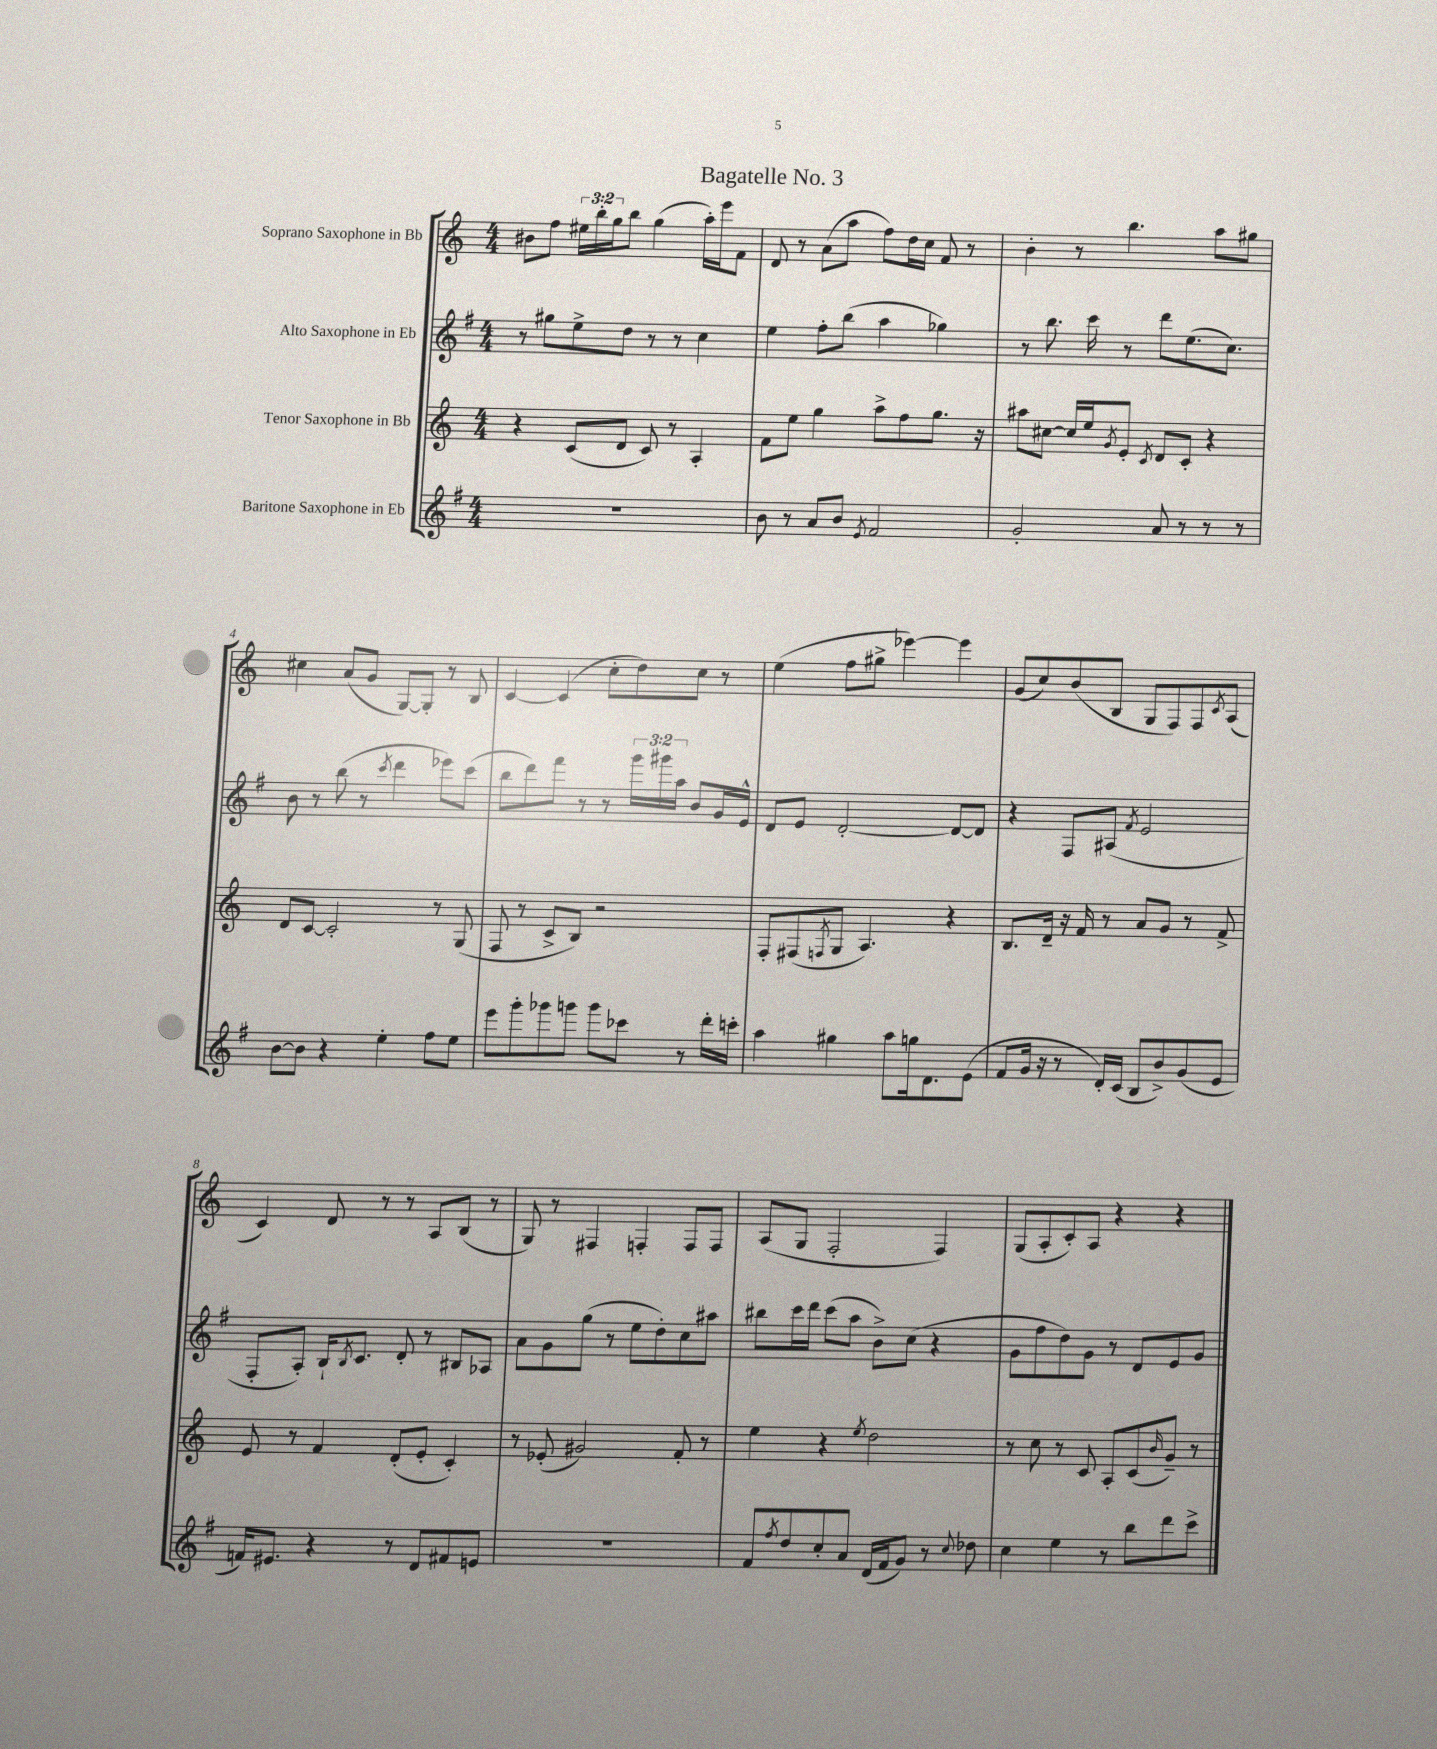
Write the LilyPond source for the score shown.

\header { title = "Bagatelle No. 3" }
<<
\new StaffGroup <<
\new Staff = "s0" \with { instrumentName = "Soprano Saxophone in Bb" } {
    \clef treble \key c \major \numericTimeSignature \time 4/4 \override Staff.TupletNumber.text = #tuplet-number::calc-fraction-text
    bis'8 f''8 \tuplet 3/2 { eis''16 b''16-. g''16 } b''8 g''4( a''16-.) e'''16 f'8 |
    d'8 r8 a'8( a''8 f''8) d''16 c''16 f'8 r8 |
    b'4-. r8 b''4. a''8 gis''8 |
    cis''4 a'8( g'8 g8~) g8-. r8 b8 |
    c'4~ c'4( c''8-. d''8) c''8 r8 |
    e''4( f''8 gis''8-> ees'''4~) ees'''4 |
    g'8( c''8) b'8( b8 g8 f8) f8 \acciaccatura { c'8 } a8( |
    c'4) d'8 r8 r8 a8 b8( r8 |
    g8) r8 fis4 f4-. f8 f8 |
    a8( g8 f2-. f4) |
    g8( a8-. c'8-.) a8 r4 r4 \bar "|." |
}
\new Staff = "s1" \with { instrumentName = "Alto Saxophone in Eb" } {
    \clef treble \key g \major \numericTimeSignature \time 4/4 \override Staff.TupletNumber.text = #tuplet-number::calc-fraction-text
    r8 gis''8 e''8-> d''8 r8 r8 c''4 |
    e''4 fis''8-. b''8( a''4 ges''4) |
    r8 b''8. c'''16 r8 d'''8 e''8.( c''8.) |
    b'8 r8 b''8( r8 \acciaccatura { c'''8 } d'''4 ees'''8) c'''8( |
    b''8 d'''8) fis'''8 r8 r8 \tuplet 3/2 { g'''16 gis'''16 a''16 } b'8 g'16 e'16-^ |
    d'8 e'8 d'2~-. d'8~ d'8 |
    r4 fis8 ais8( \acciaccatura { fis'8 } e'2 |
    fis8-. a8-.) b16-! \acciaccatura { b8 } c'8. d'8-. r8 bis8 aes8 |
    a'8 g'8 g''8( r8 e''8 d''8-.) c''8 ais''8 |
    bis''8 c'''16 d'''16 c'''8( a''8 b'8->) c''8( r4 |
    g'8 fis''8 d''8) g'8 r8 d'8 e'8 g'8 \bar "|." |
}
\new Staff = "s2" \with { instrumentName = "Tenor Saxophone in Bb" } {
    \clef treble \key c \major \numericTimeSignature \time 4/4
    r4 c'8( d'8 c'8) r8 a4-. |
    f'8 e''8 g''4 a''8-> f''8 g''8. r16 |
    ais''8 cis''8~ cis''16 e''16 \acciaccatura { g'8 } e'8-. \acciaccatura { c'8 } d'8 c'8-. r4 |
    d'8 c'8~ c'2-. r8 g8( |
    f8 r8 c'8-> b8) r2 |
    f8-. fis8( \acciaccatura { f8 } g8 a4.) r4 |
    b8. d'16-- r16 f'16 r8 a'8 g'8 r8 f'8-> |
    e'8 r8 f'4 d'8-.( e'8-. c'4-.) |
    r8 ees'8-.( gis'2) f'8-. r8 |
    e''4 r4 \acciaccatura { e''8 } d''2 |
    r8 c''8 r8 c'8 a8-. c'8( \grace { b'16 } g'8--) r8 \bar "|." |
}
\new Staff = "s3" \with { instrumentName = "Baritone Saxophone in Eb" } {
    \clef treble \key g \major \numericTimeSignature \time 4/4
    R1 |
    b'8 r8 a'8 b'8 \acciaccatura { e'8 } fis'2 |
    g'2-. a'8 r8 r8 r8 |
    b'8~ b'8 r4 e''4-. fis''8 e''8 |
    e'''8 g'''8-. ges'''8 g'''8 g'''8 ces'''8 r8 d'''16-. c'''16-. |
    a''4 gis''4 a''8 g''16 d'8. e'8( |
    fis'8 g'16 r16 r8 d'16-.) c'16( b8 b'8->) g'8( e'8 |
    f'16) eis'8. r4 r8 d'8 fis'8 e'8 |
    R1 |
    fis'8 \acciaccatura { fis''8 } d''8 c''8-. a'8 d'16( fis'16 g'8) r8 \appoggiatura { c''8 } des''8 |
    c''4 e''4 r8 b''8 d'''8 c'''8-> \bar "|." |
}
>>
>>
